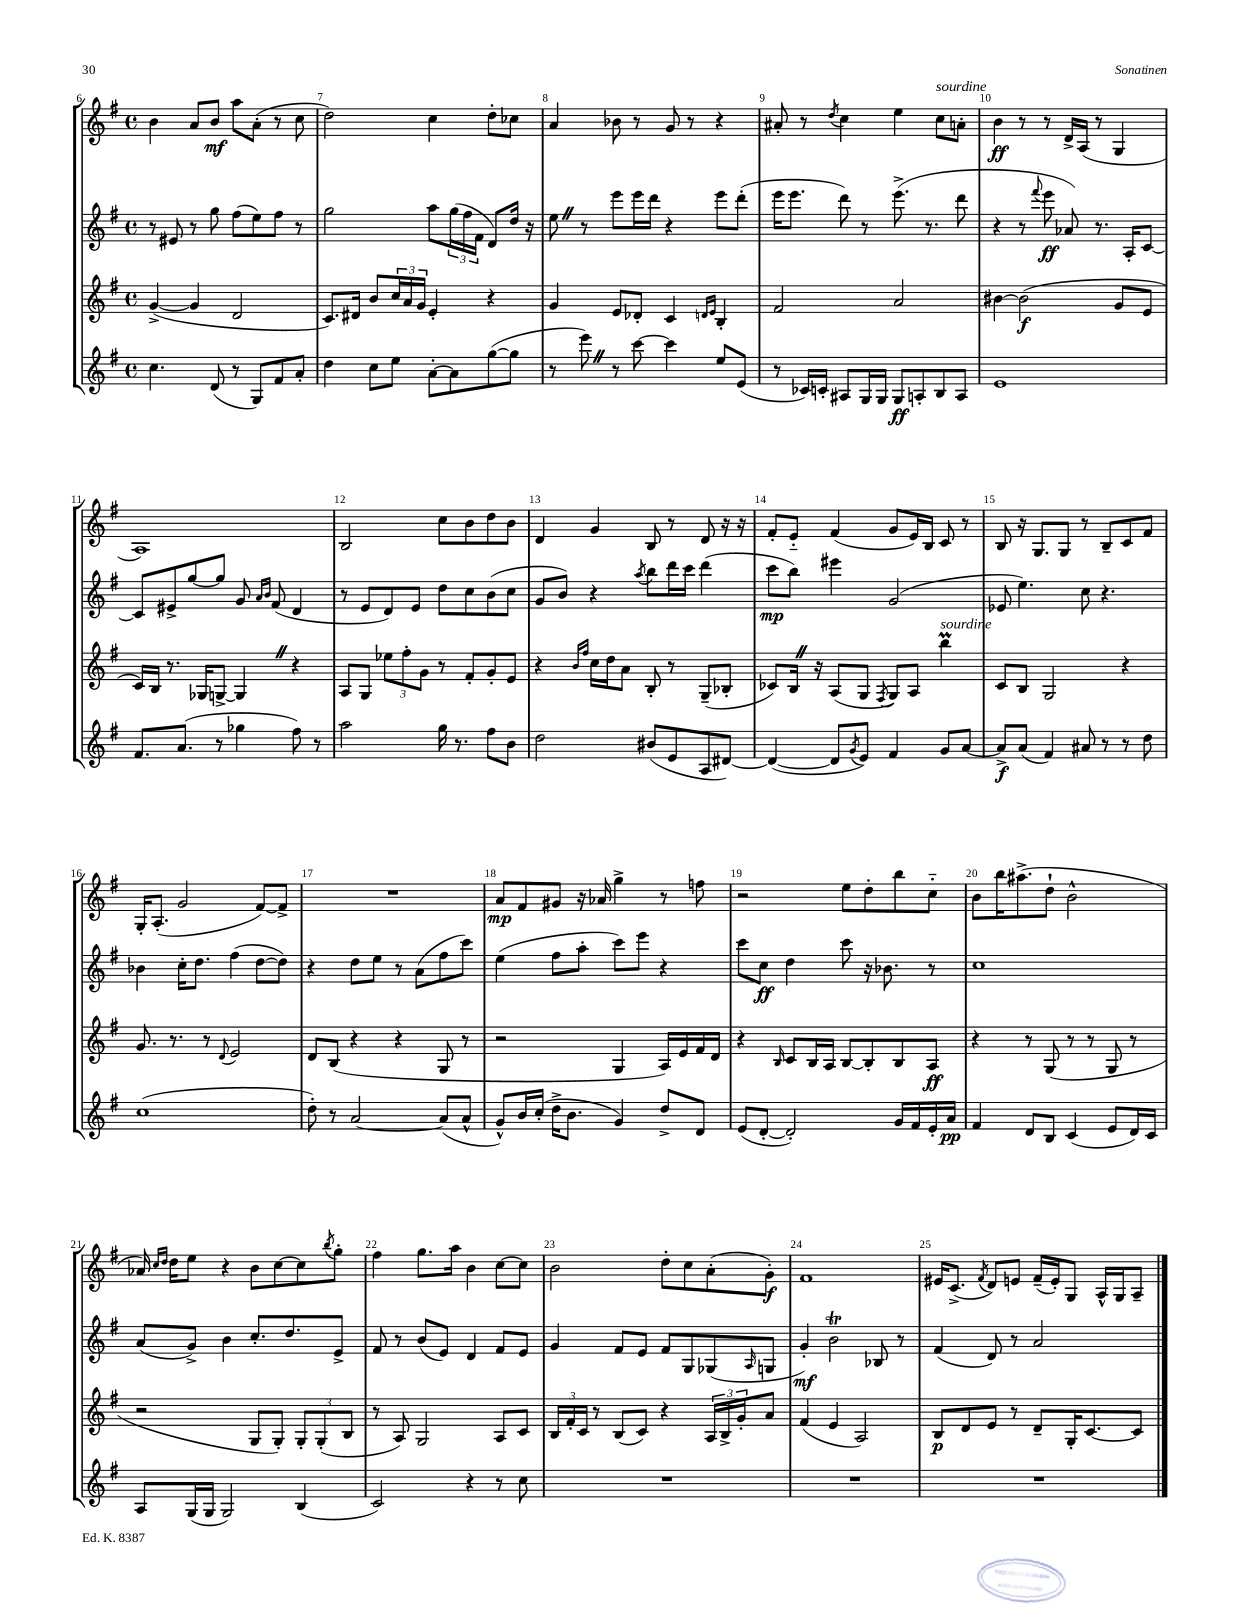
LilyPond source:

<<
\new StaffGroup <<
\new Staff = "s0" {
    \clef treble \key g \major \defaultTimeSignature \time 4/4
    b'4 a'8 b'8\mf a''8 a'8-.( r8 c''8 |
    d''2) c''4 d''8-. ces''8 |
    a'4 bes'8 r8 g'8 r8 r4 |
    ais'8-. r8 \acciaccatura { d''8 } c''4 e''4 c''8^\markup { \italic "sourdine" } a'8-. |
    b'4\ff r8 r8 d'16-> a16( r8 g4 |
    a1) |
    b2 c''8 b'8 d''8 b'8 |
    d'4 g'4 b8 r8 d'8 r16 r16 |
    fis'8-. e'8-_ fis'4( g'8 e'16) b16 c'8 r8 |
    b8 r16 g8. g8 r8 b8-- c'8 fis'8 |
    g16-. a8.-.( g'2 fis'8~) fis'8-> |
    R1 |
    a'8\mp fis'8 gis'8 r16 aes'16 g''4-> r8 f''8 |
    r2 e''8 d''8-. b''8 c''8-_ |
    b'8 b''16 ais''8.->( d''8-! b'2-^ |
    aes'16) \grace { c''16 d''16 } d''16 e''8 r4 b'8 c''8~ c''8 \acciaccatura { b''8 } g''8-. |
    fis''4 g''8. a''16 b'4 c''8~ c''8 |
    b'2 d''8-. c''8 a'8-.( g'8-.\f) |
    fis'1 |
    eis'16 c'8.->( \acciaccatura { fis'8 } d'8) e'8 fis'16--( e'16-.) g8 a16-^ g16 a8-- \bar "|." |
}
\new Staff = "s1" {
    \clef treble \key g \major \defaultTimeSignature \time 4/4
    r8 eis'8 r8 g''8 fis''8( e''8) fis''8 r8 |
    g''2 a''8 \tuplet 3/2 { g''16( fis''16 fis'16 } d'8) d''16 r16 |
    e''8 \once \override BreathingSign.text = \markup { \musicglyph "scripts.caesura.straight" } \breathe r8 e'''8 e'''16 d'''16 r4 e'''8 d'''8-.( |
    e'''16 e'''8. d'''8) r8 e'''8.->( r8. d'''8 |
    r4 r8 \appoggiatura { fis'''8 } e'''8\ff aes'8) r8. a16-. c'8~ |
    c'8 eis'8-> g''8~ g''8 g'8 \grace { a'16 b'16 } fis'8( d'4 |
    r8 e'8 d'8) e'8 d''8 c''8 b'8( c''8 |
    g'8 b'8) r4 \acciaccatura { a''8 } b''8 d'''16 c'''16 d'''4( |
    c'''8\mp b''8) eis'''4 g'2( |
    ees'8 e''4.) c''8 r4. |
    bes'4 c''16-. d''8. fis''4( d''8~ d''8) |
    r4 d''8 e''8 r8 a'8( fis''8 c'''8) |
    e''4( fis''8 a''8-. c'''8) e'''8 r4 |
    c'''8 c''8\ff d''4 c'''8 r16 bes'8. r8 |
    c''1 |
    a'8( g'8->) b'4 c''8.-. d''8. e'8-> |
    fis'8 r8 b'8( e'8) d'4 fis'8 e'8 |
    g'4 fis'8 e'8 fis'8 g8 ges8( \grace { a16 } g8 |
    g'4-.\mf) b'2\trill bes8 r8 |
    fis'4( d'8) r8 a'2 \bar "|." |
}
\new Staff = "s2" {
    \clef treble \key g \major \defaultTimeSignature \time 4/4
    g'4~->( g'4 d'2 |
    c'8.) dis'16 b'8 \tuplet 3/2 { c''16 a'16 g'16 } e'4-. r4 |
    g'4 e'8 des'8-. c'4 \grace { d'16 e'16 } b4-. |
    fis'2 a'2 |
    bis'4~ bis'2\f( g'8 e'8 |
    c'16) b16 r8. ges16 g8~-> g4 \once \override BreathingSign.text = \markup { \musicglyph "scripts.caesura.straight" } \breathe r4 |
    a8 g8 \tuplet 3/2 { ees''8 fis''8-. g'8 } r8 fis'8-. g'8-. e'8 |
    r4 \grace { b'16 fis''16 } c''16 d''16 a'8 b8-. r8 g8--( bes8-. |
    ces'8) b16 \once \override BreathingSign.text = \markup { \musicglyph "scripts.caesura.straight" } \breathe r16 a8( g8 \acciaccatura { fis8 } g8) a8 b''4\prall^\markup { \italic "sourdine" } |
    c'8 b8 g2 r4 |
    g'8. r8. r8 \appoggiatura { d'8 } e'2 |
    d'8 b8( r4 r4 g8 r8 |
    r2 g4 a16) e'16 fis'16 d'16 |
    r4 \grace { b16 } c'8 b16 a16 b8~ b8-. b8 a8\ff |
    r4 r8 g8( r8 r8 g8 r8 |
    r2 g8 g8-.) \tuplet 3/2 { g8-. g8-.( b8 } |
    r8 a8) g2 a8 c'8 |
    \tuplet 3/2 { b16 fis'16-. c'16 } r8 b8( c'8) r4 \tuplet 3/2 { a16 b16-> g'16-. } a'8 |
    fis'4( e'4 a2) |
    b8\p d'8 e'8 r8 d'8-- g16-. c'8.~ c'8 \bar "|." |
}
\new Staff = "s3" {
    \clef treble \key g \major \defaultTimeSignature \time 4/4
    c''4. d'8( r8 g8) fis'8 a'8-. |
    d''4 c''8 e''8 a'8~-. a'8 g''8~( g''8 |
    r8 e'''8) \once \override BreathingSign.text = \markup { \musicglyph "scripts.caesura.straight" } \breathe r8 c'''8~ c'''4 e''8 e'8( |
    r8 ces'16) c'16-. ais8 g16 g16 g8\ff a8-. b8 a8 |
    e'1 |
    fis'8. a'8.( r8 ges''4 fis''8) r8 |
    a''2 g''16 r8. fis''8 b'8 |
    d''2 bis'8( e'8 a8 dis'8~) |
    dis'4~( dis'8 \acciaccatura { g'8 } e'8) fis'4 g'8 a'8~ |
    a'8->\f a'8( fis'4) ais'8 r8 r8 d''8 |
    c''1( |
    d''8-.) r8 a'2~ a'8( a'8-^ |
    g'8-^) b'16 c''16-.( d''16-> b'8. g'4) d''8-> d'8 |
    e'8( d'8~-. d'2-.) g'16 fis'16 e'16-. a'16\pp |
    fis'4 d'8 b8 c'4( e'8 d'16) c'16 |
    a8 g16( g16 g2) b4( |
    c'2) r4 r8 c''8 |
    R1 |
    R1 |
    R1 \bar "|." |
}
>>
>>
\layout { \context { \Score currentBarNumber = #6 \override BarNumber.break-visibility = ##(#f #t #t) barNumberVisibility = #all-bar-numbers-visible } }
